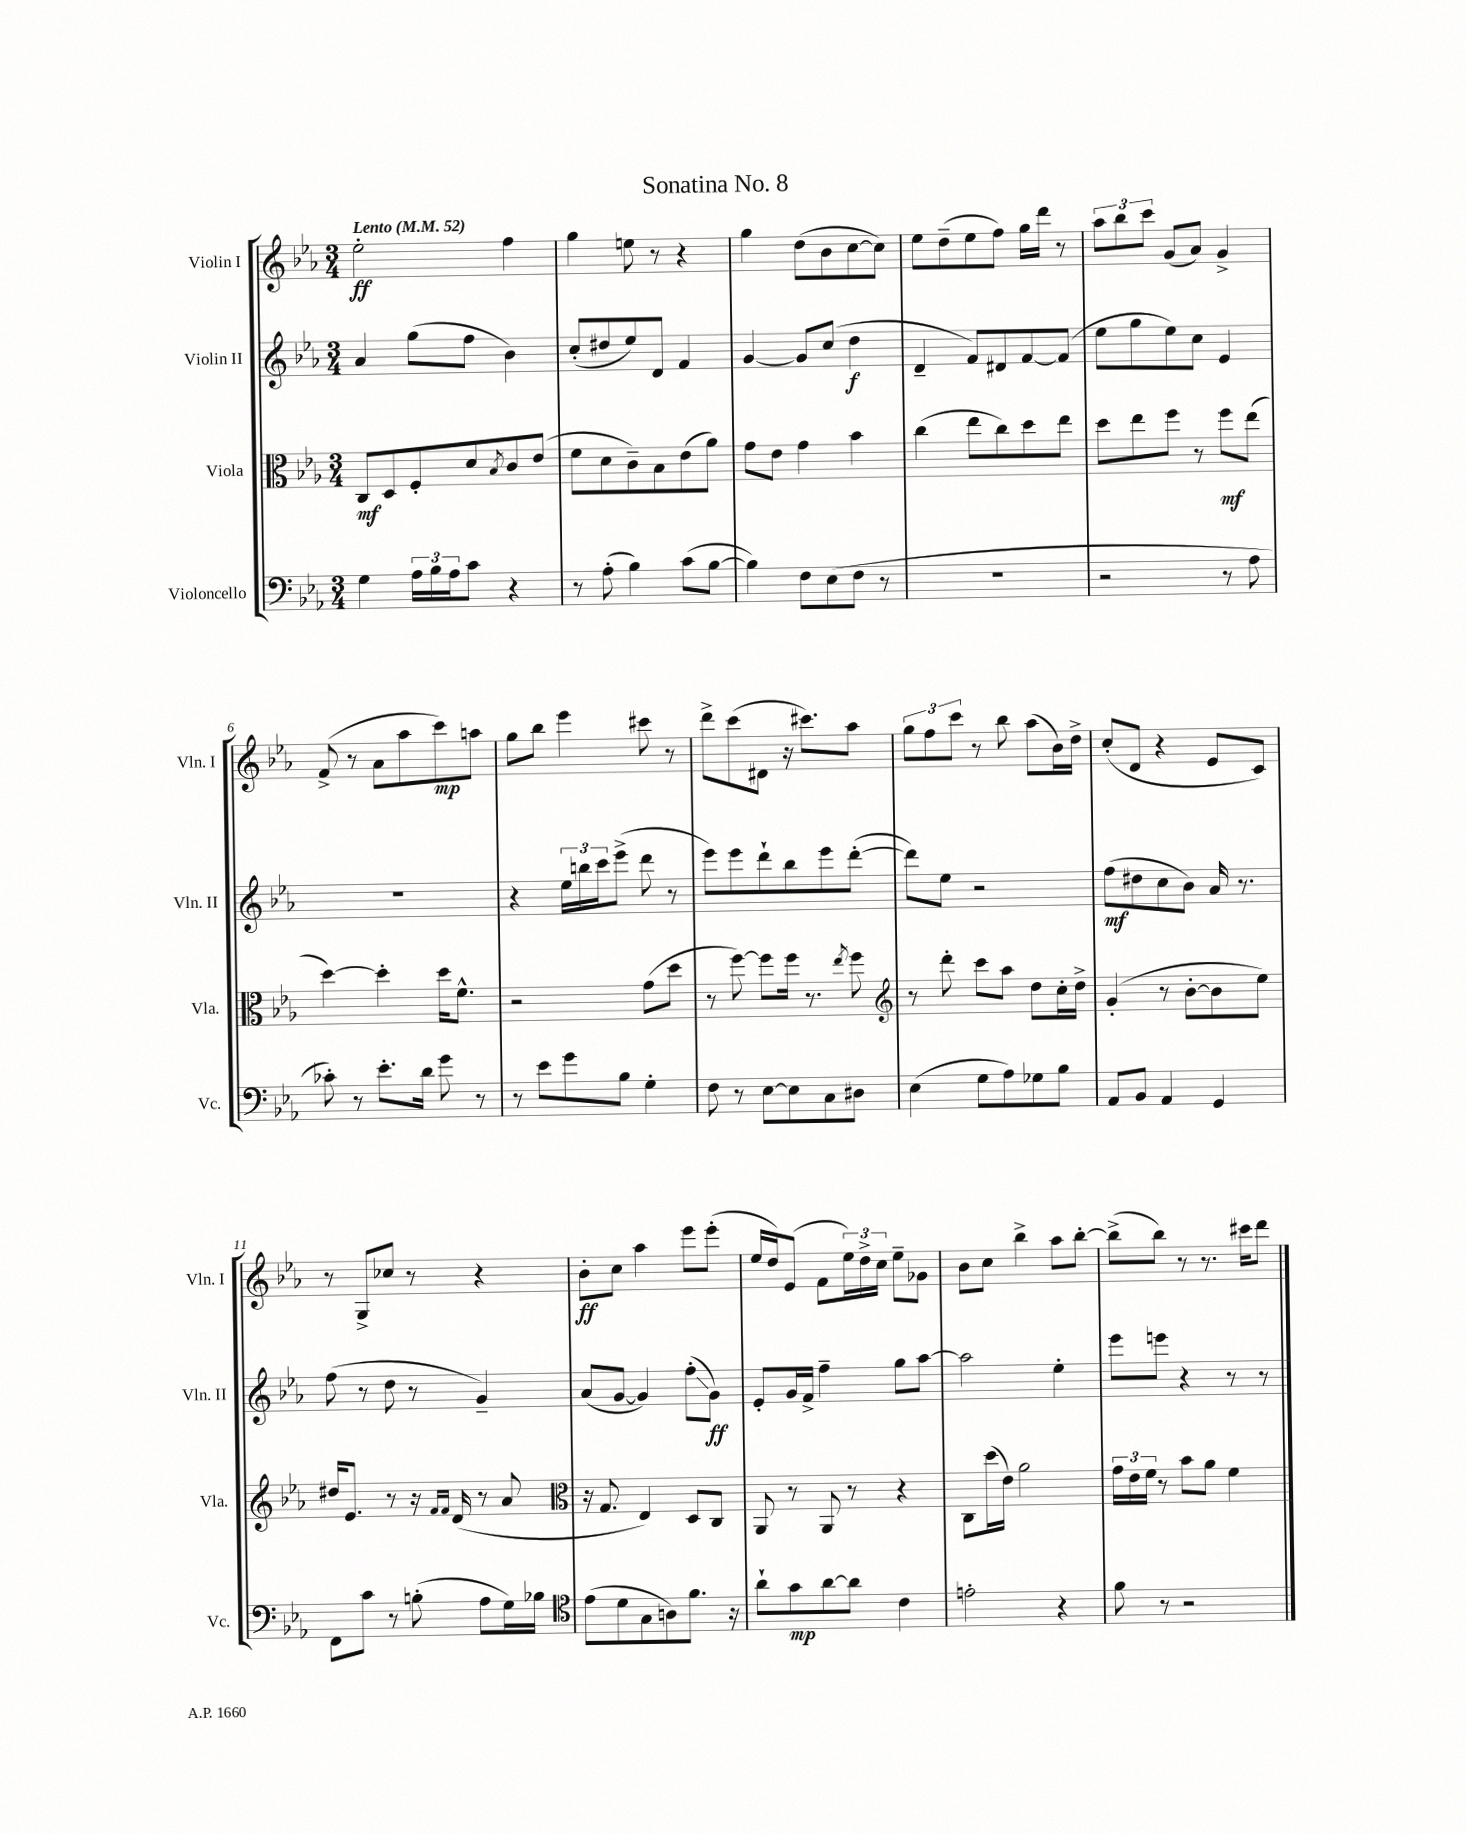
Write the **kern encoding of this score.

**kern	**kern	**kern	**kern
*staff4	*staff3	*staff2	*staff1
*clefF4	*clefC3	*clefG2	*clefG2
*k[b-e-a-]	*k[b-e-a-]	*k[b-e-a-]	*k[b-e-a-]
*M3/4	*M3/4	*M3/4	*M3/4
*MM52	*MM52	*MM52	*MM52
4G	8C	4a-	2ee-'
.	8D	.	.
24A-	8F'	(8gg	.
24B-	.	.	.
24A-	.	.	.
8c	8d	8ff	.
.	8qB-	.	.
4r	8c	4b-)	4ff
.	(8e-	.	.
=	=	=	=
8r	8f	(8cc'	4gg
(8A-'	8d	8dd#	.
4B-)	8c~)	8ee-)	8ee
.	8B-	8d	8r
(8c	(8e-	4f	4r
[8B-	8a-)	.	.
=	=	=	=
4B-])	8g	[4g	4gg
.	8e-	.	.
8F	4g	8g]	(8dd
(8E-	.	(8cc	8b-
8F	4b-	4dd	[8cc
8r	.	.	8cc])
=	=	=	=
2.r	(4cc	4d~	8ee-
.	.	.	(8dd~
.	8ee-	8f)	8ee-
.	8cc)	8d#	8ff)
.	8dd	[8f	16gg
.	.	.	16ddd
.	8ee-	(8f]	8r
=	=	=	=
2r	8dd	8ee-	12aa-
.	.	.	12bb-
.	8ee-	8gg	.
.	.	.	12ccc
.	8ff	8ee-)	(8g
.	8r	8cc	8a-)
8r	8ff	4e-	4g^
8A-	(8ee-	.	.
=	=	=	=
8c-')	[4dd)	2.r	(8f^
8r	.	.	8r
8.e-'	4dd']	.	8a-
.	.	.	8aa-
16d	.	.	.
8g	16dd	.	8ccc)
.	8.f^^	.	.
8r	.	.	8aa
=	=	=	=
8r	2r	4r	8gg
8e-	.	.	8bb-
8g	.	24ee-	4eee-
.	.	24bb	.
.	.	24ccc	.
8B-	.	(8eee-^	.
4G'	(8g	8ddd	8ccc#
.	8dd	8r	8r
=	=	=	=
8F	8r	8eee-)	8ddd^
8r	[8ff)	8eee-	(8ccc
[8E-	8ff]	8ddd`	8d#
8E-]	16ff	8bb-	16r
.	8.r	.	8.ccc#)
8C	.	8eee-	.
.	8qee-	.	.
8D#	8ff	([8ddd'	8aa-
=	=	=	=
*	*clefG2	*	*
(4E-	8r	8ddd])	12gg
.	.	.	12ff
.	8ddd'	8ee-	.
.	.	.	12ccc
8G	8ccc	2r	8r
8A-)	8aa-	.	8bb-
8G-	8dd	.	(8aa-
8B-	16cc'	.	16b-)
.	16dd^	.	16dd^
=	=	=	=
8AA-	(4g'	(8ff	(8cc'
8BB-	.	8dd#	8d
4AA-	8r	8cc	4r
.	[8b-'	8b-)	.
4GG	8b-]	16a-	8e-
.	.	8.r	.
.	8ee-)	.	8c)
=	=	=	=
8FF	16dd#	(8ff	8r
.	8.e-	.	.
8c	.	8r	8G^
8r	8r	8dd	8cc-
(8B'	16r	8r	8r
.	16qqf	.	.
.	16qqf	.	.
.	(16d	.	.
8A-	8r	4g~)	4r
16G)	8a-	.	.
16B-	.	.	.
=	=	=	=
*clefC4	*clefC3	*	*
(8e-	16r	(8a-	8b-'
.	8.G	.	.
8d	.	[8g	8cc
8G	4E-)	4g])	4aa-
8A)	.	.	.
8.f	8D	(8ff'	8eee-
.	8C	8g)	(8eee-'
16r	.	.	.
=	=	=	=
8a-`	8AA-	8e-'	16ee-
.	.	.	16dd)
8g	8r	16g	(8e-
.	.	16f^	.
[8a-	8AA-	4ff~	8f
8a-]	8r	.	24ee-)
.	.	.	24dd^
.	.	.	24cc
4c	4r	8gg	8ee-~
.	.	[8aa-	8g-
=	=	=	=
2e'	8C	2aa-]	8b-
.	(16dd	.	8cc
.	16e-)	.	.
.	2a-	.	4bb-^
4r	.	4ee-'	8aa-
.	.	.	[8bb-'
=	=	=	=
8f	24g	8eee-	(8bb-^]
.	24e-	.	.
.	24f	.	.
8r	8r	8eee	8bb-)
2r	8b-	4r	8r
.	8a-	.	8.r
.	4f	8r	.
.	.	.	16ccc#
.	.	8r	8ddd
==	==	==	==
*-	*-	*-	*-
